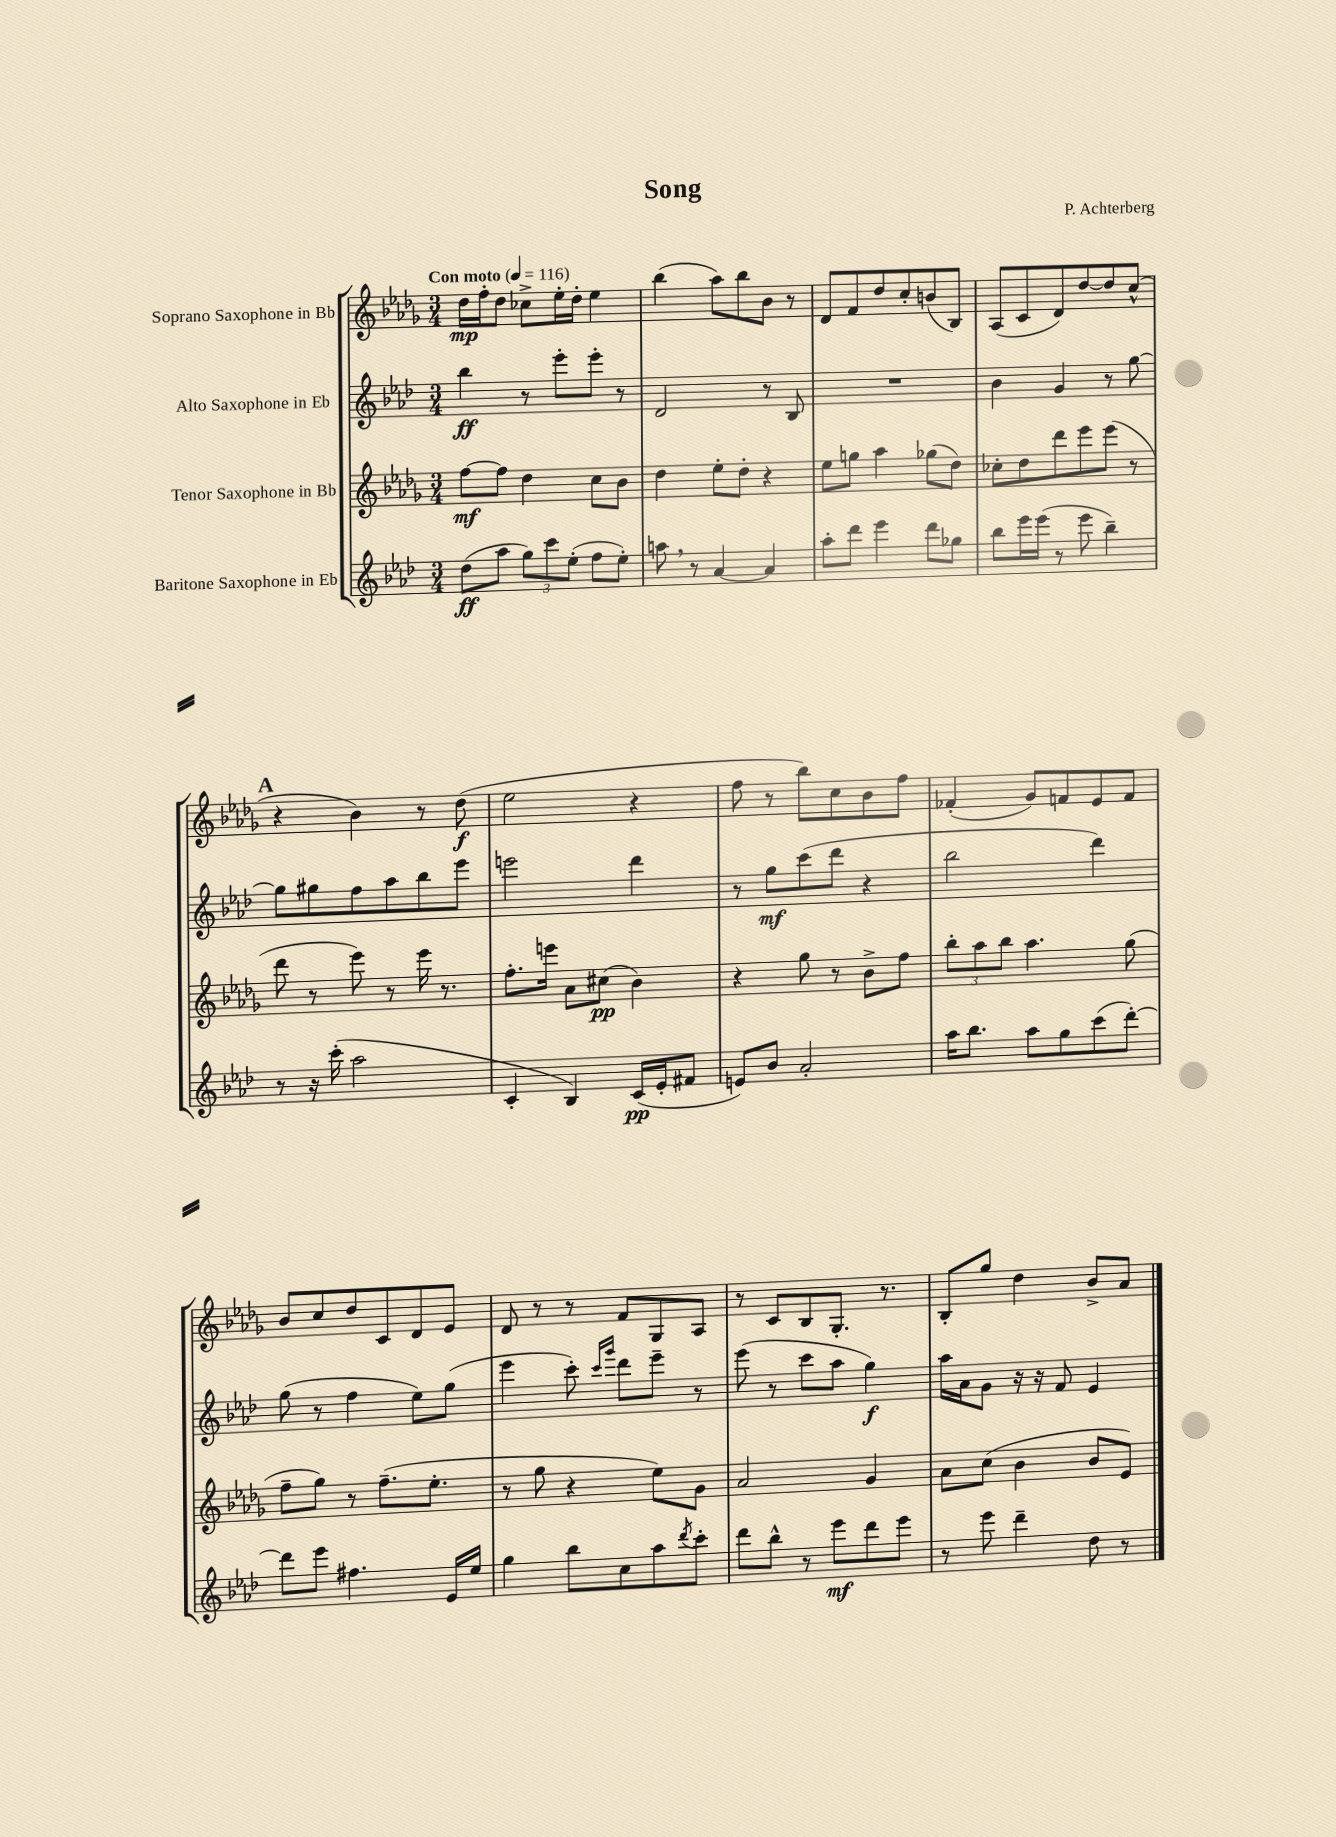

**kern	**kern	**kern	**kern
*staff4	*staff3	*staff2	*staff1
*clefG2	*clefG2	*clefG2	*clefG2
*k[b-e-a-d-]	*k[b-e-a-d-g-]	*k[b-e-a-d-]	*k[b-e-a-d-g-]
*M3/4	*M3/4	*M3/4	*M3/4
*MM116	*MM116	*MM116	*MM116
(8dd-\L	[8ff\L	4bb-\	16dd-\LL
.	.	.	16ff'\J
8aa-\J	8ff\]J	.	8dd-\J
12gg\L)	4dd-\	8r	8cc-^\L
12ccc\	.	.	.
.	.	8eee-'\L	16ee-'\L
(12ee-'\J	.	.	.
.	.	.	16dd-'\JJ
8ff\L	8cc\L	8eee-'\J	4ee-\
8ee-'\J)	8b-\J	8r	.
=	=	=	=
8aa\	4dd-\	2d-/	(4bb-\
8r	.	.	.
[4a-/	8ee-'\L	.	8aa-\L)
.	8dd-'\J	.	8bb-\
4a-/]	4r	8r	8b-\J
.	.	8B-/	8r
=	=	=	=
8aa-'\L	8ee-\L	2.r	8d-/L
8ddd-\J	8gg\J	.	8f/
4eee-\	4aa-\	.	8dd-/
.	.	.	8cc'/
8ddd-\L	(8gg-\L	.	(8b/
8gg-\J	8dd-\J)	.	8B-/J)
=	=	=	=
8bb-\L	8cc-'\L	4b-\	(8A-/L
16eee-\L	8dd-\	.	8c/
(16eee-\JJ	.	.	.
8r	8ddd-\	4g/	8d-/)
8eee-\	8eee-\	.	[8dd-/
4bb-~\)	(8eee-\J	8r	8dd-/]
.	8r	[8gg\	(8cc^^/J
=	=	=	=
8r	8ddd-\	8gg\]L	4r
16r	8r	8gg#\	.
(16ccc'\	.	.	.
2aa-\	8eee-\)	8ff\	4b-\)
.	8r	8aa-\	.
.	16eee-\	8bb-\	8r
.	8.r	.	.
.	.	8eee-\J	(8dd-\
=	=	=	=
4c'/	8.ff'\L	2eee\	2ee-\
.	16eee\Jk	.	.
4B-/)	8a-\L	.	.
.	(8cc#\J	.	.
(16c/LL	4b-\)	4ddd-\	4r
16e-'/J	.	.	.
8f#/J	.	.	.
=	=	=	=
8e/L)	4r	8r	8ff\
8b-/J	.	8gg\L	8r
2a-'/	8gg-\	(8ccc\	8bb-\L)
.	8r	8ddd-\J	8cc\
.	8b-^\L	4r	8b-\
.	8ff\J	.	8ff\J
=	=	=	=
16aa-\LK	12bb-'\L	2bb-\	(4f-'/
8.bb-\J	.	.	.
.	12aa-\	.	.
.	12bb-\J	.	.
8aa-\L	4.aa-\	.	8g-/L)
8gg\	.	.	8f/
(8ccc\	.	4ddd-\)	8e-/
[8ddd-'\J)	(8gg-\	.	8f/J
=	=	=	=
8ddd-\]L	8ff~\L	(8gg\	8b-/L
8eee-\J	8gg-\J)	8r	8cc/
4.ff#\	8r	4ff\	8dd-/
.	(8.ff~\L	.	8c/
.	.	8ee-\L)	8d-/
.	8.ee-'\J	.	.
16e-/LL	.	(8gg\J	8e-/J
16ee-/JJ	.	.	.
=	=	=	=
4gg\	8r	4eee-\	8d-/
.	8gg-\	.	8r
8bb-\L	4r	8ccc'\)	8r
.	.	16qqccc/LL	.
.	.	16qqggg/JJ	.
8cc\	.	8ddd-\L	8f/L
8aa-\	8ee-\L)	8eee-~\J	8G-/
8qddd-/	.	.	.
8ccc'\J	8g-\J	8r	8A-/J
=	=	=	=
8ddd-\L	2a-/	(8eee-\	8r
8bb-^^\J	.	8r	8c/L
8r	.	8ccc\L	8B-/
8eee-\L	.	8aa-\J	8.G-'/J
8ddd-\	4g-/	4gg\)	.
.	.	.	8.r
8eee-\J	.	.	.
=	=	=	=
8r	8a-\L	16aa-\LL	8B-'/L
.	.	16a-\J	.
8eee-\	(8cc\J	8g\J	8gg-/J
4ddd-~\	4b-\	16r	4dd-\
.	.	16r	.
.	.	8f/	.
8dd-\	8b-/L	4e-/	8b-^/L
8r	8e-/J)	.	8a-/J
==	==	==	==
*-	*-	*-	*-
